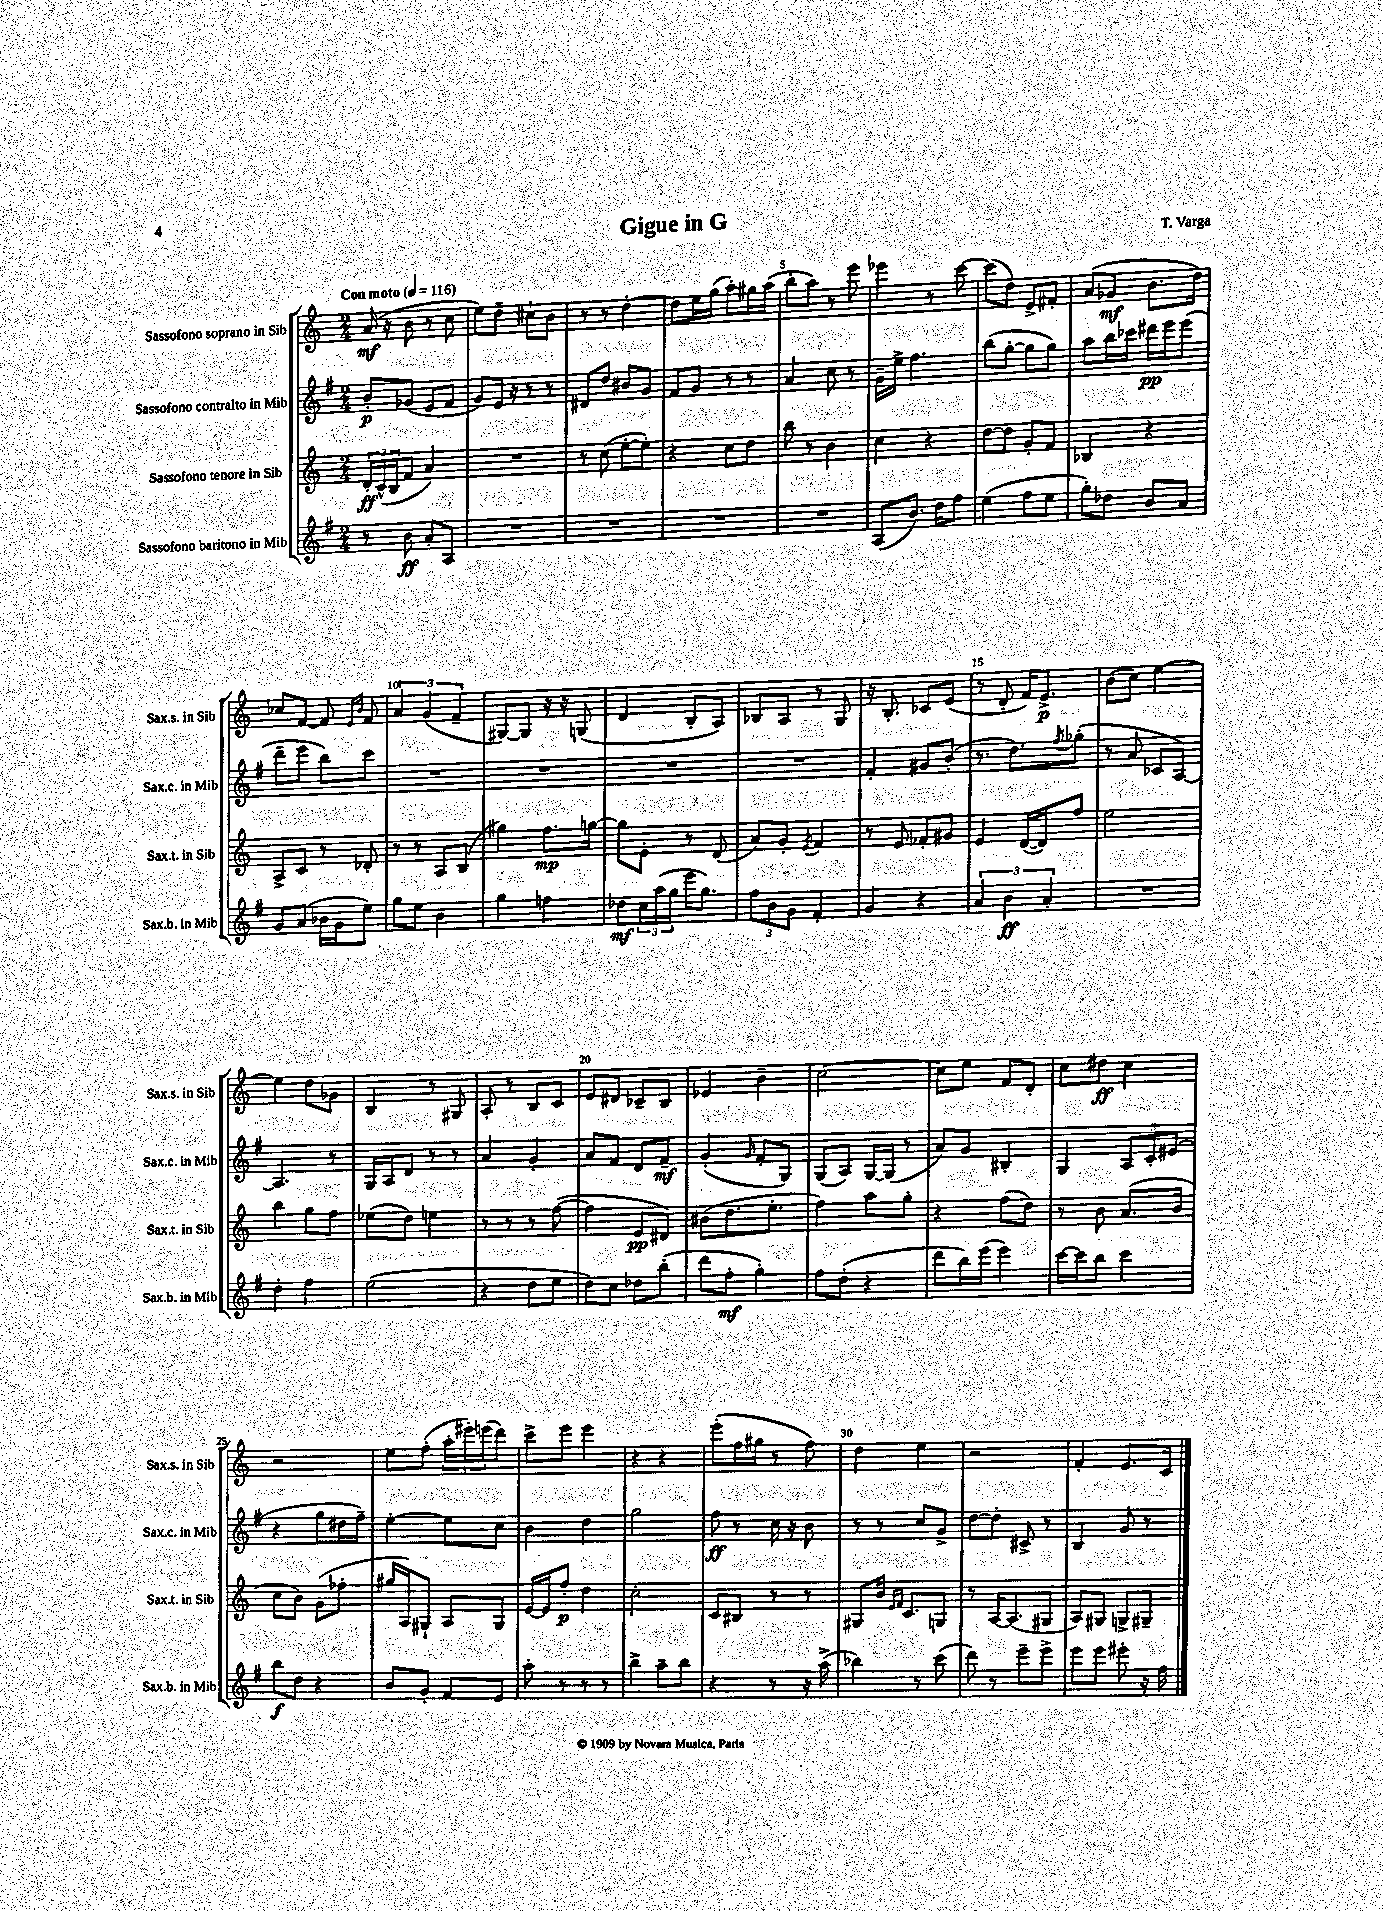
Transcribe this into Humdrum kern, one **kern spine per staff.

**kern	**dynam	**kern	**dynam	**kern	**dynam	**kern	**dynam
*part4	*part4	*part3	*part3	*part2	*part2	*part1	*part1
*staff4	*staff4	*staff3	*staff3	*staff2	*staff2	*staff1	*staff1
*I"Sassofono baritono in Mib	*	*I"Sassofono tenore in Sib	*	*I"Sassofono contralto in Mib	*	*I"Sassofono soprano in Sib	*
*I'Sax.b. in Mib	*	*I'Sax.t. in Sib	*	*I'Sax.c. in Mib	*	*I'Sax.s. in Sib	*
*clefG2	*	*clefG2	*	*clefG2	*	*clefG2	*
*k[f#]	*	*k[]	*	*k[f#]	*	*k[]	*
*M2/4	*	*M2/4	*	*M2/4	*	*M2/4	*
*MM116	*	*MM116	*	*MM116	*	*MM116	*
=1	=1	=1	=1	=1	=1	=1	=1
!	!	!	!	!	!	!LO:TX:a:B:t=Con moto	!
8r	.	24d'/LL	ff	8b'/L	p	(16a/	mf
.	.	(24c^^/	.	.	.	.	.
.	.	.	.	.	.	16r	.
.	.	24B/J	.	.	.	.	.
8b\	ff	8f/J	.	(8g-X/J	.	8b\	.
8a'/L	.	4a/)	.	8e/L	.	8r	.
8A/J	.	.	.	8f#/J	.	8cc\	.
=2	=2	=2	=2	=2	=2	=2	=2
2r	.	2r	.	8g/L)	.	8ee\L)	.
.	.	.	.	16e/Jk	.	8dd~\J	.
.	.	.	.	16r	.	.	.
.	.	.	.	8r	.	8cc#X`\L	.
.	.	.	.	8r	.	8b\J	.
=3	=3	=3	=3	=3	=3	=3	=3
2r	.	8r	.	8d#X/L	.	8r	.
.	.	(8cc\	.	8dd/J	.	8r	.
.	.	[8ee'\L	.	8b#X/L	.	[4dd'\	.
.	.	8ee'\J])	.	8g/J	.	.	.
=4	=4	=4	=4	=4	=4	=4	=4
2r	.	4r	.	8f#/L	.	8dd\L]	.
.	.	.	.	8g/J	.	16ee\L	.
.	.	.	.	.	.	(16gg\JJ	.
.	.	8cc\L	.	8r	.	8aa'\L)	.
.	.	8dd\J	.	8r	.	16gg#X\L	.
.	.	.	.	.	.	(16aa\JJ	.
=5	=5	=5	=5	=5	=5	=5	=5
2r	.	8bb\	.	4a/	.	8bb'\L	.
.	.	8r	.	.	.	8aa\J)	.
.	.	4b\	.	8cc\	.	8r	.
.	.	.	.	8r	.	8eee\	.
=6	=6	=6	=6	=6	=6	=6	=6
(8A/L	.	4cc\	.	16g~\LL	.	4eee-X\	.
.	.	.	.	16ee^\JJ	.	.	.
8.b/J)	.	.	.	4.ff#\	.	.	.
.	.	4r	.	.	.	8r	.
16dd\KL	.	.	.	.	.	.	.
8ff#\J	.	.	.	.	.	[8ccc\	.
=7	=7	=7	=7	=7	=7	=7	=7
(4ee\	.	[8dd\L	.	(8bb\L	.	(8ccc\L]	.
.	.	8dd\J]	.	[8gg'\J	.	8dd\J)	.
8ff#\L	.	8g'/L	.	8gg\L]	.	8e^/L	.
8ee\J	.	8f/J	.	8gg\J)	.	8f#X'/J	.
=8	=8	=8	=8	=8	=8	=8	=8
8gg'\L)	.	4B-X/	.	8aa\L	.	(8a/L	.
8dd-X\J	.	.	.	16bb\L	.	8g-X/J	mf
.	.	.	.	16ccc-X\JJ	.	.	.
8b/L	.	4r	.	16ddd#X\LL	pp	8.b\L	.
.	.	.	.	16eee\J	.	.	.
8a/J	.	.	.	(8eee\J	.	.	.
.	.	.	.	.	.	16dd\Jk)	.
!!LO:LB:g=z
=9	=9	=9	=9	=9	=9	=9	=9
8g/L	.	8A^/L	.	8ddd~\L	.	8cc-X/L	.
(8a/J	.	8c/J	.	8eee\J	.	[8f/J	.
16b-X\LL	.	8r	.	8bb\L)	.	8f/]	.
16g\J	.	.	.	.	.	.	.
.	.	.	.	.	.	16qqe/LL	.
.	.	.	.	.	.	16qqb/JJ	.
8ee\J)	.	8d-X'/	.	8ccc\J	.	8f/	.
=10	=10	=10	=10	=10	=10	=10	=10
8gg\L	.	8r	.	2r	.	6a/	.
8ee\J	.	8r	.	.	.	.	.
.	.	.	.	.	.	(6g/	.
4b\	.	8A/L	.	.	.	.	.
.	.	.	.	.	.	6f~/	.
.	.	(8B/J	.	.	.	.	.
=11	=11	=11	=11	=11	=11	=11	=11
4gg\	.	4gg#X\)	.	2r	.	[8G#X/L)	.
.	.	.	.	.	.	8G#/J]	.
4ffn\	.	8.ff\L	mp	.	.	16r	.
.	.	.	.	.	.	16r	.
.	.	.	.	.	.	(8Gn/	.
.	.	[16ggn\Jk	.	.	.	.	.
=12	=12	=12	=12	=12	=12	=12	=12
8dd-X\L	mf	8gg\L]	.	2r	.	4d/	.
24cc\L	.	8e'\J	.	.	.	.	.
(24aa\	.	.	.	.	.	.	.
24gg\JJ	.	.	.	.	.	.	.
16eee\KL	.	8r	.	.	.	8B'/L	.
8.gg\J)	.	.	.	.	.	.	.
.	.	(8d/	.	.	.	8A/J)	.
=13	=13	=13	=13	=13	=13	=13	=13
12ff#\L	.	8a/L)	.	2r	.	8B-X/L	.
12b\	.	.	.	.	.	.	.
.	.	8g'/J	.	.	.	8A/J	.
12g\J	.	.	.	.	.	.	.
.	.	8qe/	.	.	.	.	.
4f#'/	.	4f/	.	.	.	8r	.
.	.	.	.	.	.	8G/	.
=14	=14	=14	=14	=14	=14	=14	=14
4g/	.	8r	.	4f#'/	.	16r	.
.	.	.	.	.	.	8.B'/	.
.	.	8e/	.	.	.	.	.
4r	.	8f-X'/L	.	8g#X/L	.	8c-X/L	.
.	.	8g#X/J	.	(8b'/J	.	(8e/J	.
=15	=15	=15	=15	=15	=15	=15	=15
6a/	.	4e/	.	8.r	.	8r	.
.	.	.	.	.	.	8d'/	.
6b\	ff	.	.	.	.	.	.
.	.	.	.	8.dd\L)	.	.	.
.	.	([16d/LL	.	.	.	16f/KL)	.
.	.	16d/J])	.	.	.	8.e^/J	p
6a'/	.	.	.	.	.	.	.
.	.	.	.	8qff#/	.	.	.
.	.	8ff/J	.	(8gg-X'\J	.	.	.
=16	=16	=16	=16	=16	=16	=16	=16
2r	.	2ee\	.	8r	.	(8b\L	.
.	.	.	.	8a/	.	8cc\J)	.
.	.	.	.	8c-X/L	.	[4ee\	.
.	.	.	.	[8A/J)	.	.	.
!!LO:LB:g=z
=17	=17	=17	=17	=17	=17	=17	=17
4dd'\	.	4bb\	.	4.A/]	.	4ee\]	.
4ff#\	.	8gg\L	.	.	.	8dd\L	.
.	.	8ff\J	.	8r	.	8g-X\J	.
=18	=18	=18	=18	=18	=18	=18	=18
(2ee\	.	(8ee-X\L	.	16G/LL	.	4B/	.
.	.	.	.	16A/J	.	.	.
.	.	8dd\J)	.	8d/J	.	.	.
.	.	4een\	.	8r	.	8r	.
.	.	.	.	8r	.	8G#X/	.
=19	=19	=19	=19	=19	=19	=19	=19
4r	.	8r	.	4a/	.	8A'/	.
.	.	8r	.	.	.	8r	.
8dd\L	.	8r	.	4g'/	.	8B/L	.
8ee\J	.	([8ff\	.	.	.	8c/J	.
=20	=20	=20	=20	=20	=20	=20	=20
8dd\L)	.	4ff\]	.	8a/L	.	8e/L	.
8cc\J	.	.	.	8f#/J	.	8d#X/J	.
8dd-X\L	.	8e/L	pp	8d/L	.	8c-X~/L	.
(8bb'\J	.	8d#X/J)	.	8f#~/J	mf	8B/J	.
=21	=21	=21	=21	=21	=21	=21	=21
8ddd\L	.	(8b#X\L	.	(4g'/	.	4e-X/	.
8ff#'\J	mf	8.dd\	.	.	.	.	.
.	.	.	.	16qqg/	.	.	.
4gg'\)	.	.	.	8f#'/L	.	4b~\	.
.	.	8.ee'\J	.	.	.	.	.
.	.	.	.	8G/J)	.	.	.
=22	=22	=22	=22	=22	=22	=22	=22
8ff#\L	.	4ff\)	.	(8G/L	.	[2cc\	.
(8dd'\J	.	.	.	8A/J)	.	.	.
4r	.	8aa\L	.	[16G/LL	.	.	.
.	.	.	.	(16G/JJ]	.	.	.
.	.	8gg'\J	.	8r	.	.	.
=23	=23	=23	=23	=23	=23	=23	=23
8ddd\L	.	4r	.	8a/L)	.	8cc\L]	.
16bb\L)	.	.	.	8g/J	.	8ee\J	.
(16eee\JJ	.	.	.	.	.	.	.
4eee\)	.	(8ff\L	.	4B#X'/	.	8f/L	.
.	.	8dd\J)	.	.	.	8d'/J	.
=24	=24	=24	=24	=24	=24	=24	=24
[16ccc\LL	.	8r	.	4G/	.	8cc\L	.
16ccc\J]	.	.	.	.	.	.	.
8bb\J	.	8b\	.	.	.	8dd#X\J	ff
4ccc\	.	(8.a/L	.	12A/L	.	4cc\	.
.	.	.	.	12c'/	.	.	.
.	.	.	.	(12e#X/J	.	.	.
.	.	16b/Jk	.	.	.	.	.
!!LO:LB:g=z
=25	=25	=25	=25	=25	=25	=25	=25
8bb\L	f	8cc\L	.	4r	.	2r	.
8dd\J	.	8b\J)	.	.	.	.	.
4r	.	(8g\L	.	8gg\L	.	.	.
.	.	8ff-X'\J	.	16dd#X\L	.	.	.
.	.	.	.	16ff#~\JJ)	.	.	.
=26	=26	=26	=26	=26	=26	=26	=26
8b/L	.	16gg#X/LL	.	[4ee'\	.	8ee\L	.
.	.	16A/J)	.	.	.	.	.
8g'/J	.	8G#X`/J	.	.	.	(8ff'\J	.
8f#/L	.	8A/L	.	8ee\L]	.	24aa'\LL	.
.	.	.	.	.	.	24eee#X'\)	.
.	.	.	.	.	.	(24eeen\J	.
8e/J	.	8G#/J	.	8cc\J	.	8ddd\J)	.
=27	=27	=27	=27	=27	=27	=27	=27
8aa'\	.	[16e/LL	.	4b\	.	8ccc^\L	.
.	.	16e/J]	.	.	.	.	.
8r	.	8ff'/J	p	.	.	8eee\J	.
8r	.	4dd\	.	4dd\	.	4eee\	.
8r	.	.	.	.	.	.	.
=28	=28	=28	=28	=28	=28	=28	=28
4bb^\	.	2cc'\	.	2gg\	.	4r	.
8aa~\L	.	.	.	.	.	4r	.
8bb\J	.	.	.	.	.	.	.
=29	=29	=29	=29	=29	=29	=29	=29
4r	.	8c/L	.	8ff#\	ff	(8eee'\L	.
.	.	8B#X/J	.	8r	.	16ff\L	.
.	.	.	.	.	.	16gg#X\JJ	.
8r	.	8r	.	16cc\	.	8r	.
.	.	.	.	16r	.	.	.
16r	.	8r	.	8b\	.	8ff\)	.
(16aa^\	.	.	.	.	.	.	.
=30	=30	=30	=30	=30	=30	=30	=30
4bb-X\)	.	8G#X/L	.	8r	.	4dd\	.
.	.	16b/Jk	.	8r	.	.	.
.	.	16qqe/LL	.	.	.	.	.
.	.	16qqf/JJ	.	.	.	.	.
.	.	8.c/L	.	.	.	.	.
8r	.	.	.	8cc/L	.	4ee\	.
(8ccc\	.	8Gn/J	.	8g^/J	.	.	.
=31	=31	=31	=31	=31	=31	=31	=31
8ddd\)	.	8r	.	[8dd\L	.	2r	.
8r	.	[16A/KL	.	8dd'\J]	.	.	.
.	.	(8.A/]	.	.	.	.	.
8eee~\L	.	.	.	8c#X^/	.	.	.
8eee^\J	.	8G#X/J	.	8r	.	.	.
=32	=32	=32	=32	=32	=32	=32	=32
8eee\L	.	8A/L)	.	4B/	.	4f'/	.
8eee\J	.	8G#X/J	.	.	.	.	.
8eee#X'\	.	8Gn^/L	.	8g/	.	8.e/L	.
16r	.	8G#X~/J	.	8r	.	.	.
16ff#\	.	.	.	.	.	16c/Jk	.
==	==	==	==	==	==	==	==
*-	*-	*-	*-	*-	*-	*-	*-
